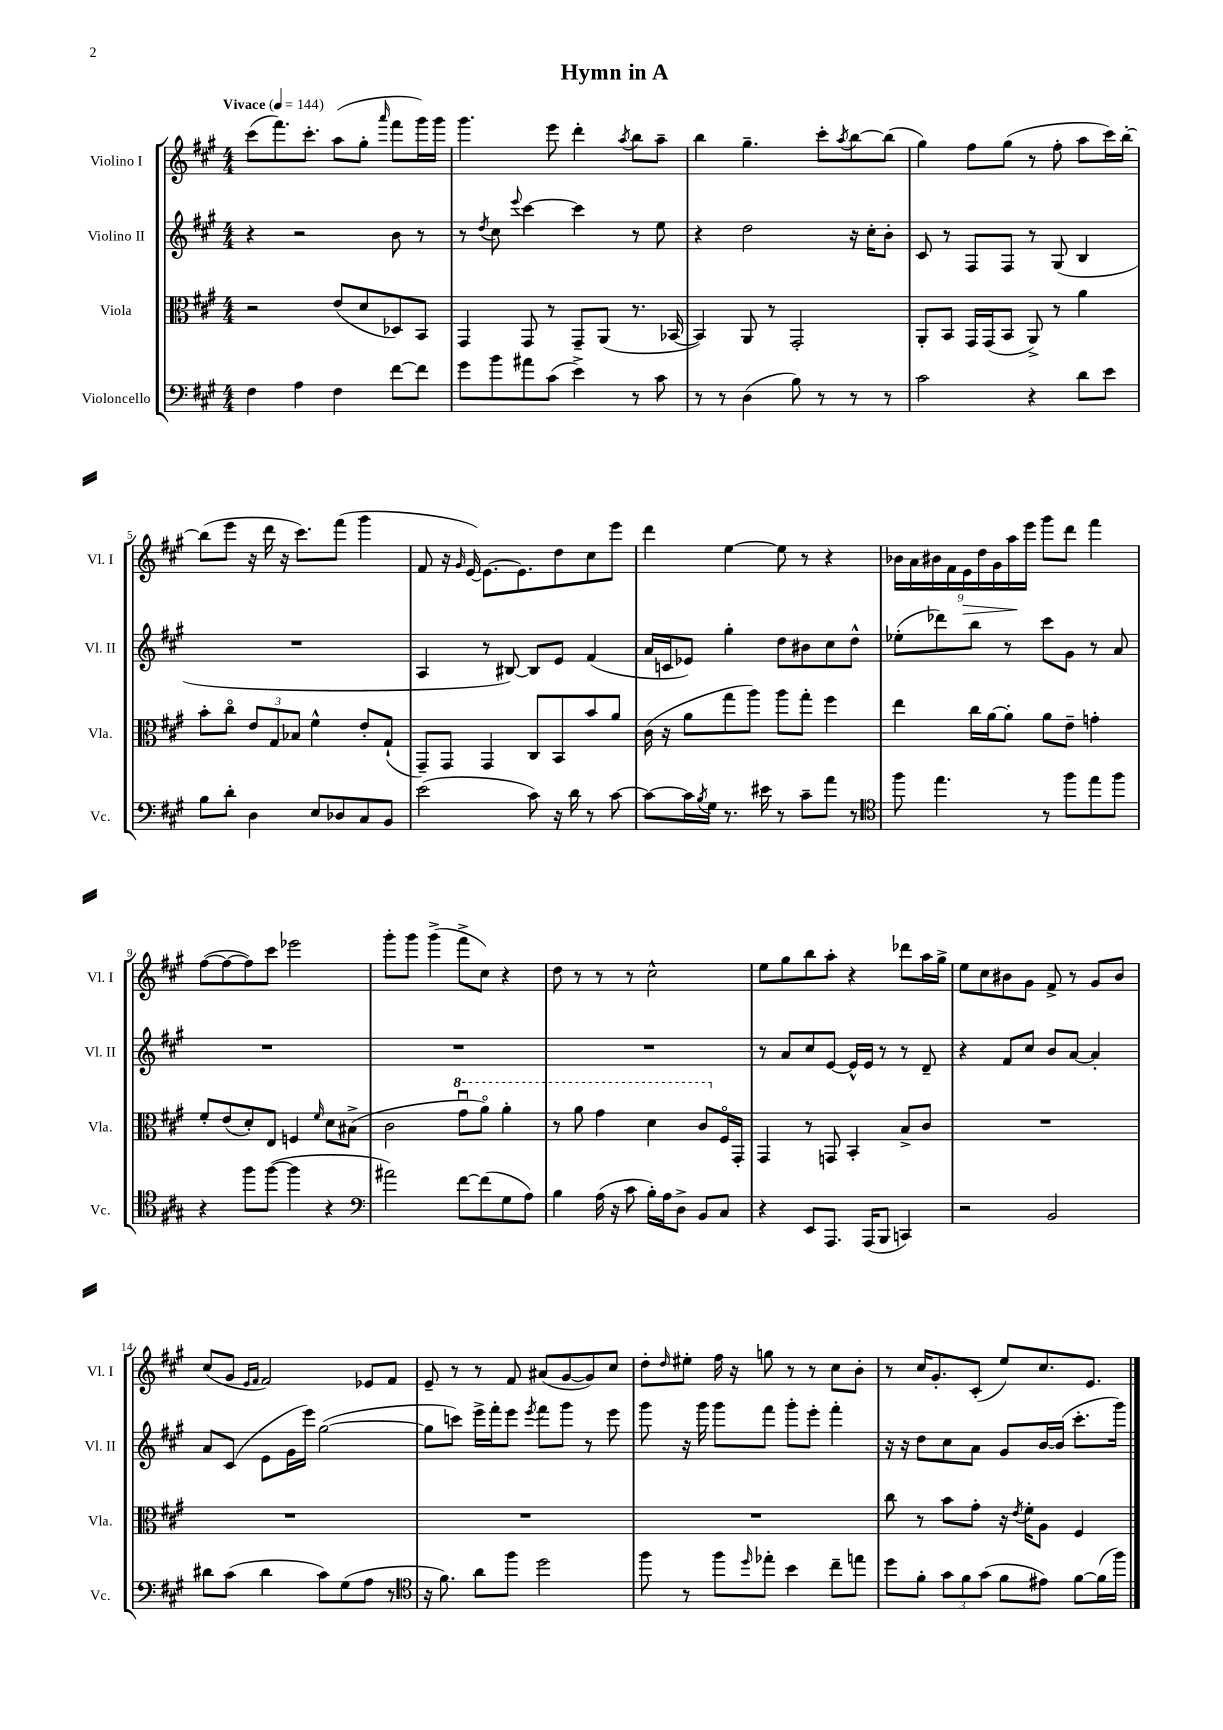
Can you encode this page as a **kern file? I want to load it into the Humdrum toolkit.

**kern	**kern	**kern	**kern
*staff4	*staff3	*staff2	*staff1
*clefF4	*clefC3	*clefG2	*clefG2
*k[f#c#g#]	*k[f#c#g#]	*k[f#c#g#]	*k[f#c#g#]
*M4/4	*M4/4	*M4/4	*M4/4
*MM144	*MM144	*MM144	*MM144
4F#\	2r	4r	(8ccc#\L
.	.	.	8.fff#\)
4A\	.	2r	.
.	.	.	8.ccc#'\J
4F#\	(8e/L	.	(8aa\L
.	8d/	.	8gg#'\J
.	.	.	16qqaaa/
[8f#\L	8D-/)	8b\	8fff#\L
8f#\]J	8BB/J	8r	16ggg#\L)
.	.	.	16ggg#\JJ
=	=	=	=
8g#\L	4GG#/	8r	4.ggg#\
.	.	8qdd/	.
8b\	.	8cc#\	.
.	.	8qqeee/	.
8a#\	8GG#/	[4ccc#\	.
(8c#\J	8r	.	8eee\
4e^\)	8GG#~/L	4ccc#\]	4ddd'\
.	(8AA/J	.	.
.	.	.	8qaa/
8r	8.r	8r	8bb\L
8c#\	.	8ee\	8aa~\J
.	[16BB-/	.	.
=	=	=	=
8r	4BB-/])	4r	4bb\
8r	.	.	.
(4D\	8AA/	2dd\	4.gg#~\
.	8r	.	.
8B\)	2GG#'/	.	.
8r	.	.	8ccc#'\L
.	.	.	8qaa/
8r	.	16r	[8bb\
.	.	16cc#'\LK	.
8r	.	8b'\J	(8bb\]J
=	=	=	=
2c#\	8AA'/L	8c#/	4gg#\)
.	8BB/J	8r	.
.	16GG#/LL	8F#/L	8ff#\L
.	(16GG#/J	.	.
.	8BB/J	8F#/J	(8gg#\J
4r	8AA^/)	8r	8r
.	8r	(8G#/	8ff#'\
8d\L	4a\	4B/	8aa\L
8e\J	.	.	16ccc#\L)
.	.	.	[16bb'\JJ
=	=	=	=
8B\L	8b'\L	1r	(8bb\]L
8d'\J	8cc#o\J	.	8eee\J
4D\	12e/L	.	16r
.	.	.	16ddd\
.	12G#/	.	.
.	.	.	16r
.	12B-/J	.	.
.	.	.	8.ccc#\L)
8E/L	4f#^^\	.	.
8D-/	.	.	(8fff#\J
8C#/	8e'/L	.	4ggg#\
8BB/J	(8G#`/J	.	.
=	=	=	=
(2e\	8GG#~/L)	4A/	8f#/
.	8GG#/J	.	16r
.	.	.	16qqg#/
.	.	.	[16e/)
.	4GG#/	8r	8.e\_L
.	.	[8B#/)	.
.	.	.	8.e\]
8c#\)	8C#/L	8B#/]L	.
16r	8BB/	8e/J	8dd\
16d\	.	.	.
8r	8b/	(4f#/	8cc#\
[8c#\	8a/J	.	8eee\J
=	=	=	=
8c#\_L	(16c#\	16a/LL	4ddd\
.	16r	16c/J	.
16c#\]L	8a\L	8e-/J)	.
8qB/	.	.	.
16G#\JJ	.	.	.
8.r	8gg#\	4gg#'\	[4ee\
.	8aa\J)	.	.
16e#\	.	.	.
8r	8aa\L	8dd\L	8ee\]
8c#~\L	8gg#'\J	8b#\	8r
8a\J	4ff#\	8cc#\	4r
8r	.	8dd^^\J	.
=	=	=	=
*clefC4	*	*	*
8ff#\	4ee\	(8ee-'\L	18b-\LL
.	.	.	18a\
.	.	.	18b#\
4.ee\	.	8ddd-\)	.
.	.	.	18f#\
.	.	.	18e\
.	16cc#\LL	8bb\J	.
.	.	.	18dd\
.	[16a\J	.	.
.	.	.	18g#\
.	8a'\]J	8r	.
.	.	.	18aa\
.	.	.	18eee\JJ
8r	8a\L	8ccc#\L	8ggg#\L
8ff#\L	8e~\J	8g#\J	8ddd\J
8ee\	4g'\	8r	4fff#\
8ff#\J	.	8a/	.
=	=	=	=
4r	8f#'/L	1r	([8ff#\L
.	(8e/	.	8ff#\_
8ff#\L	8d'/)	.	8ff#\])
([8ff#\J	8E/J	.	8ccc#\J
4ff#\]	4F/	.	2eee-\
.	16qqf#/	.	.
4r	8d\L	.	.
.	(8B#^\J	.	.
=	=	=	=
*clefF4	*	*	*
2a#\)	2c#\	1r	8ggg#'\L
.	.	.	8ggg#\J
.	.	.	(4ggg#^\
[8f#\L	8gg#u\L	.	8fff#^\L
(8f#\]	8aao\J)	.	8cc#\J)
8G#\	4aa'\	.	4r
8A\J)	.	.	.
=	=	=	=
4B\	8r	1r	8dd\
.	8aa\	.	8r
(16A\	4gg#\	.	8r
16r	.	.	.
8c#\	.	.	8r
16B'\LL)	4dd\	.	2cc#^^\
16A\J	.	.	.
8D^\J	.	.	.
8BB/L	8cc#/L	.	.
8C#/J	16F#o/L	.	.
.	16GG#'/JJ	.	.
=	=	=	=
4r	4GG#/	8r	8ee\L
.	.	8a/L	8gg#\
8EE/L	8r	8cc#/	8bb\
8.AAA/J	8GG/	[8e/J	8aa'\J
.	4BB'/	16e^^/]LL	4r
(16AAA/LK	.	16e/JJ	.
8BBB/J	.	8r	.
4CC/)	8B^/L	8r	8ddd-\L
.	8c#/J	8d~/	16aa\L
.	.	.	16gg#^\JJ
=	=	=	=
2r	1r	4r	8ee\L
.	.	.	8cc#\
.	.	8f#/L	8b#\
.	.	8cc#/J	8g#\J
2BB/	.	8b/L	8f#^/
.	.	[8a/J	8r
.	.	4a'/]	8g#/L
.	.	.	8b#/J
=	=	=	=
8d#\L	1r	8a/L	(8cc#/L
(8c#\J	.	(8c#/J	8g#/J
.	.	.	16qqe/LL
.	.	.	16qqf#/JJ
4d#\	.	8e\L	2f#/)
.	.	16g#\L	.
.	.	16eee\JJ)	.
8c#\L)	.	([2gg#\	.
(8G#\	.	.	.
8A\J	.	.	8e-/L
8r	.	.	8f#/J
=	=	=	=
*clefC4	*	*	*
16r	1r	8gg#\]L	8e~/
8.f#\)	.	.	.
.	.	8ccc\J)	8r
8a\L	.	16eee^\LL	8r
.	.	16fff#'\J	.
8ff#\J	.	8eee\J	8f#/
.	.	8qeee/	.
2dd\	.	8fff#\L	(8a#/L
.	.	8ggg#\J	[8g#/
.	.	8r	8g#/])
.	.	8eee\	8cc#/J
=	=	=	=
8ff#\	1r	8ggg#\	8dd'\L
.	.	.	16qqdd/
8r	.	16r	8ee#'\J
.	.	16ggg#\	.
8ff#\L	.	8ggg#\L	16ff#\
.	.	.	16r
16qqdd/	.	.	.
8ee-'\J	.	8fff#\J	8gg\
4b\	.	8ggg#'\L	8r
.	.	8eee'\J	8r
8cc#~\L	.	4fff#'\	8cc#\L
8ee\J	.	.	8b'\J
=	=	=	=
8dd\L	8cc#\	16r	8r
.	.	16r	.
8f#'\J	8r	8dd\L	16cc#/LK
.	.	.	8.g#'/
12g#\L	8b\L	8cc#\	.
12f#\	.	.	.
.	8g#'\J	8a\J	(8c#'/J
(12g#\J	.	.	.
8f#\L	16r	8g#/L	8ee/L)
.	8qe/	.	.
.	16f#'\LK	.	.
8e#\J)	8A\J	[16b/L	8.cc#/
.	.	(16b/]JJ	.
[8f#\L	4F#/	8.ccc#'\L	.
.	.	.	8.e/J
(16f#\]L	.	.	.
16ff#\JJ)	.	16ggg#\Jk)	.
==	==	==	==
*-	*-	*-	*-
